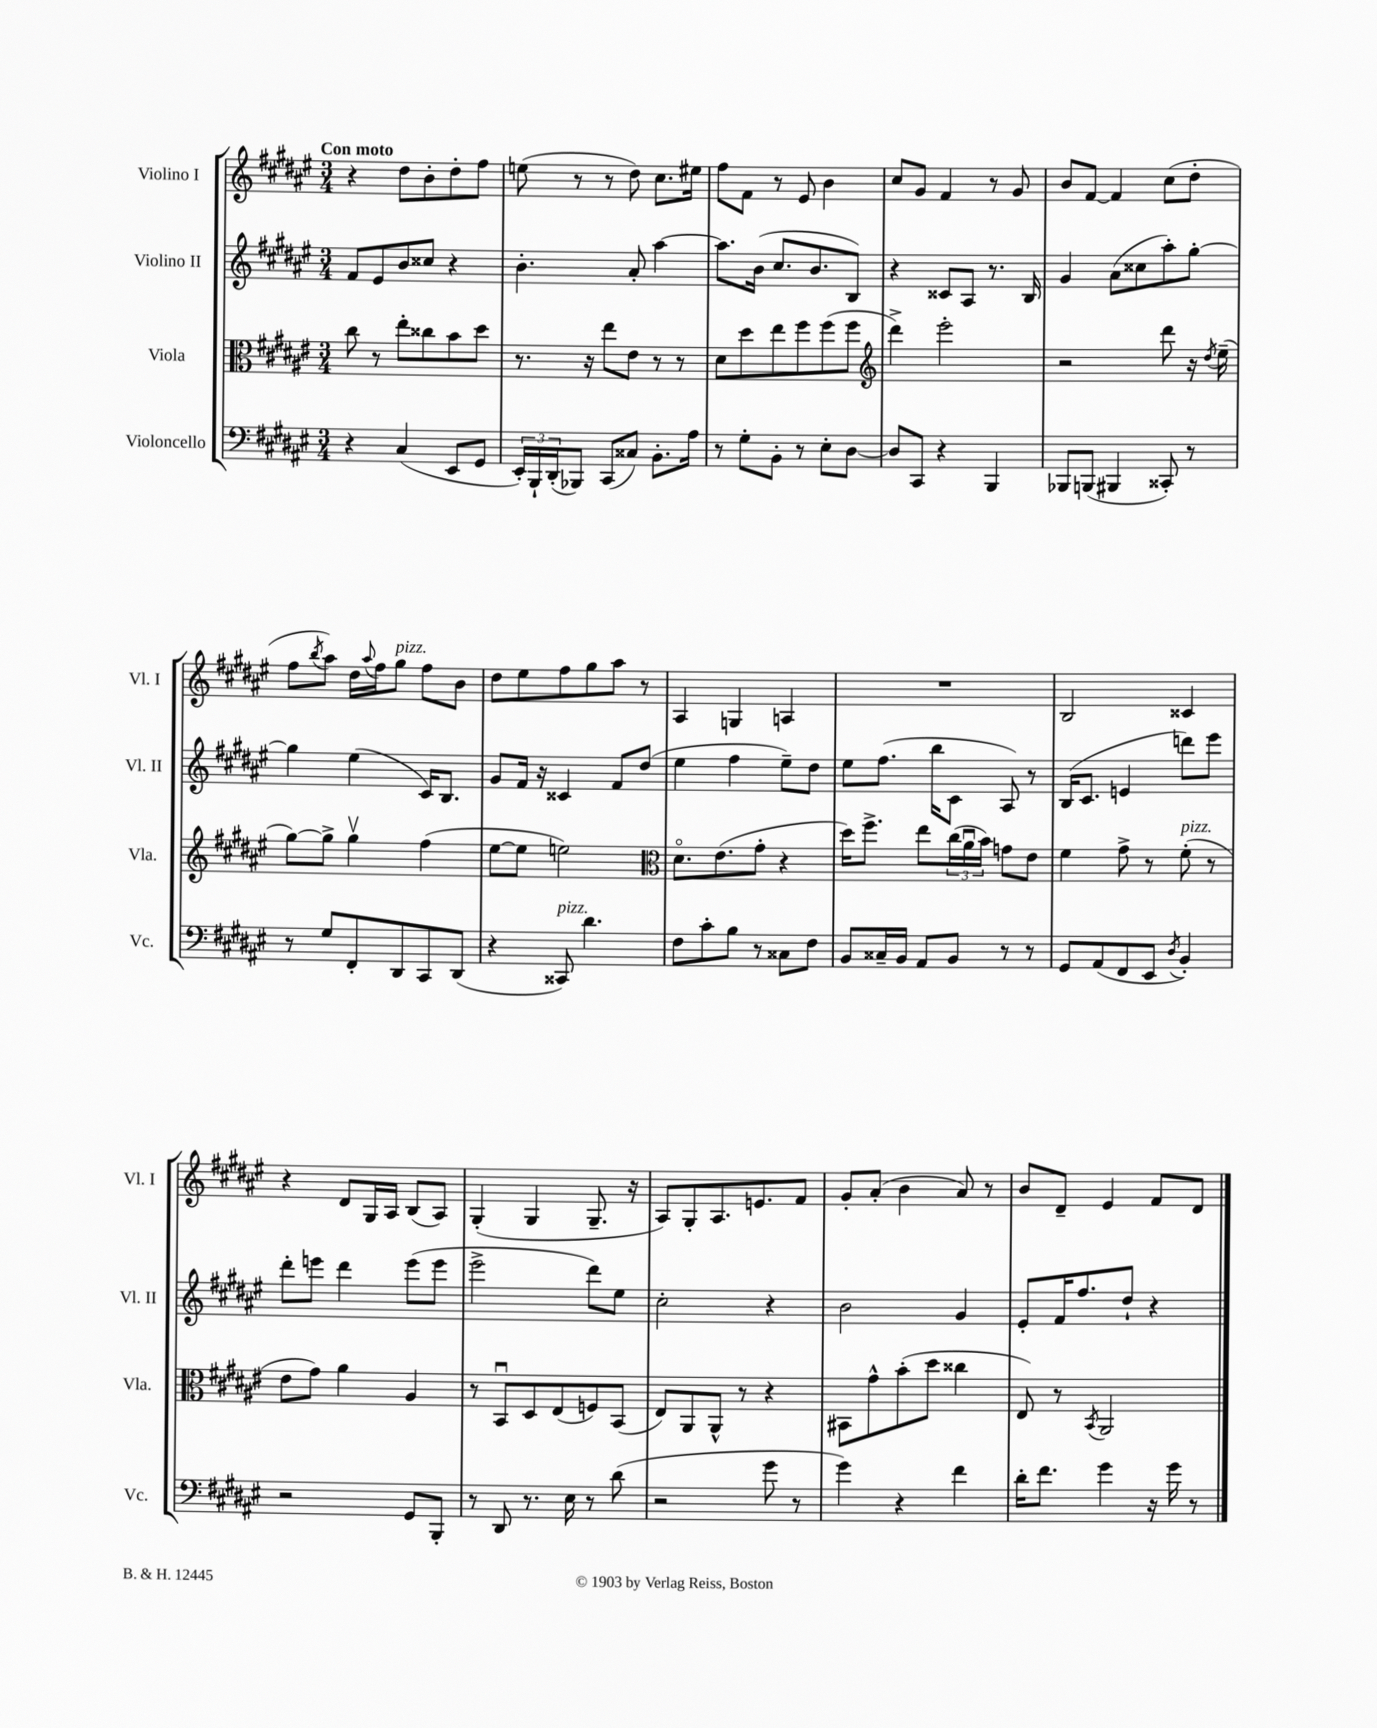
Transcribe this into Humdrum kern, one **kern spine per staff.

**kern	**kern	**kern	**kern
*staff4	*staff3	*staff2	*staff1
*clefF4	*clefC3	*clefG2	*clefG2
*k[f#c#g#d#a#e#]	*k[f#c#g#d#a#e#]	*k[f#c#g#d#a#e#]	*k[f#c#g#d#a#e#]
*M3/4	*M3/4	*M3/4	*M3/4
4r	8cc#	8f#	4r
.	8r	8e#	.
(4C#	8ee#'	8b	8dd#
.	8cc##	8cc##	8b'
8EE#	8b	4r	8dd#'
8GG#	8dd#	.	8ff#
=	=	=	=
24EE#')	8.r	4.b'	(8ee
24BBB`	.	.	.
(24DD#'	.	.	.
8BBB-)	.	.	8r
.	16r	.	.
(8CC#	8ee#	.	8r
8C##)	8e#	8a#'	8dd#)
8.BB'	8r	[4aa#	8.cc#
.	8r	.	.
16A#	.	.	16ee#
=	=	=	=
8r	8d#	8.aa#]	8ff#
8G#'	8dd#	.	8f#
.	.	(16b	.
8BB'	8ee#	8.cc#	8r
8r	8ff#	.	8e#
.	.	8.b	.
8E#'	(8ff#	.	4b
[8D#	8ff#	8B)	.
=	=	=	=
*	*clefG2	*	*
8D#]	4ddd#^)	4r	8cc#
8CC#	.	.	8g#
4r	2eee#'	8c##	4f#
.	.	8A#	.
4BBB	.	8.r	8r
.	.	.	8g#
.	.	16B	.
=	=	=	=
8BBB-	2r	4g#	8b
(8BBB	.	.	[8f#
4BBB#	.	(8a#	4f#]
.	.	8cc##	.
8CC##')	8ddd#	8aa#')	(8cc#
8r	16r	[8gg#'	8dd#'
.	8qdd#	.	.
.	(16ee#~	.	.
=	=	=	=
8r	[8gg#)	4gg#]	8ff#
.	.	.	8qbb
8G#	8gg#^]	.	8aa#)
8FF#'	4gg#v	(4ee#	16dd#
.	.	.	8qqaa#
.	.	.	16ff#
8DD#	.	.	8gg#
8CC#	(4ff#	16c#)	8ff#
.	.	8.B	.
(8DD#	.	.	8b
=	=	=	=
4r	[8ee#	8g#	8dd#
.	8ee#]	16f#	8ee#
.	.	16r	.
8CC##)	2ee)	4c##	8ff#
4.d#	.	.	8gg#
.	.	8f#	8aa#
.	.	(8dd#	8r
=	=	=	=
*	*clefC3	*	*
8F#	8.d#o	4ee#	4A#
8c#'	.	.	.
.	(8.e#	.	.
8B	.	4ff#	4G
8r	8g#'	.	.
8C##	4r	8ee#~)	4A
8F#	.	8dd#	.
=	=	=	=
8BB	16dd#)	8ee#	2.r
.	8.ff#^	.	.
16C##~	.	(8.ff#	.
16BB	.	.	.
8AA#	8ee#	.	.
.	.	16bb	.
8BB	(24cc#	8c#	.
.	24a#u	.	.
.	24b)	.	.
8r	8g	8A#)	.
8r	8e#	8r	.
=	=	=	=
8GG#	4f#	(16B	2B
.	.	8.c#	.
(8AA#	.	.	.
8FF#	8g#^	4e	.
8EE#	8r	.	.
8qD#	.	.	.
4BB')	(8f#'	8ddd)	4c##
.	8r	8eee#	.
=	=	=	=
2r	8e#	8ddd#'	4r
.	8g#)	8eee	.
.	4a#	4ddd#	8d#
.	.	.	16G#
.	.	.	16A#
8GG#	4A#	(8eee	(8B
8BBB'	.	8eee	8A#)
=	=	=	=
8r	8r	2eee#^	(4G#'
8DD#	8BBu	.	.
8.r	8D#	.	4G#
.	(8E#	.	.
16E#	.	.	.
8r	8F)	8ddd#)	8.G#~
(8d#	(8BB	8ee#	.
.	.	.	16r
=	=	=	=
2r	8E#)	2cc#'	8A#)
.	8AA#	.	8G#'
.	8AA#^^	.	8.A#
.	8r	.	.
.	.	.	8.e
8g#	4r	4r	.
8r	.	.	8f#
=	=	=	=
4g#)	8BB#	2b	8g#'
.	8g#^^	.	(8a#'
4r	(8b'	.	4b
.	8dd#	.	.
4f#	4cc##	4g#	8a#)
.	.	.	8r
=	=	=	=
16d#'	8E#)	8e#'	8b
8.f#	.	.	.
.	8r	16f#	8d#~
.	.	8.ff#	.
.	8qBB	.	.
4g#	2AA#	.	4e#
.	.	8dd#`	.
16r	.	4r	8f#
16g#	.	.	.
8r	.	.	8d#
==	==	==	==
*-	*-	*-	*-
